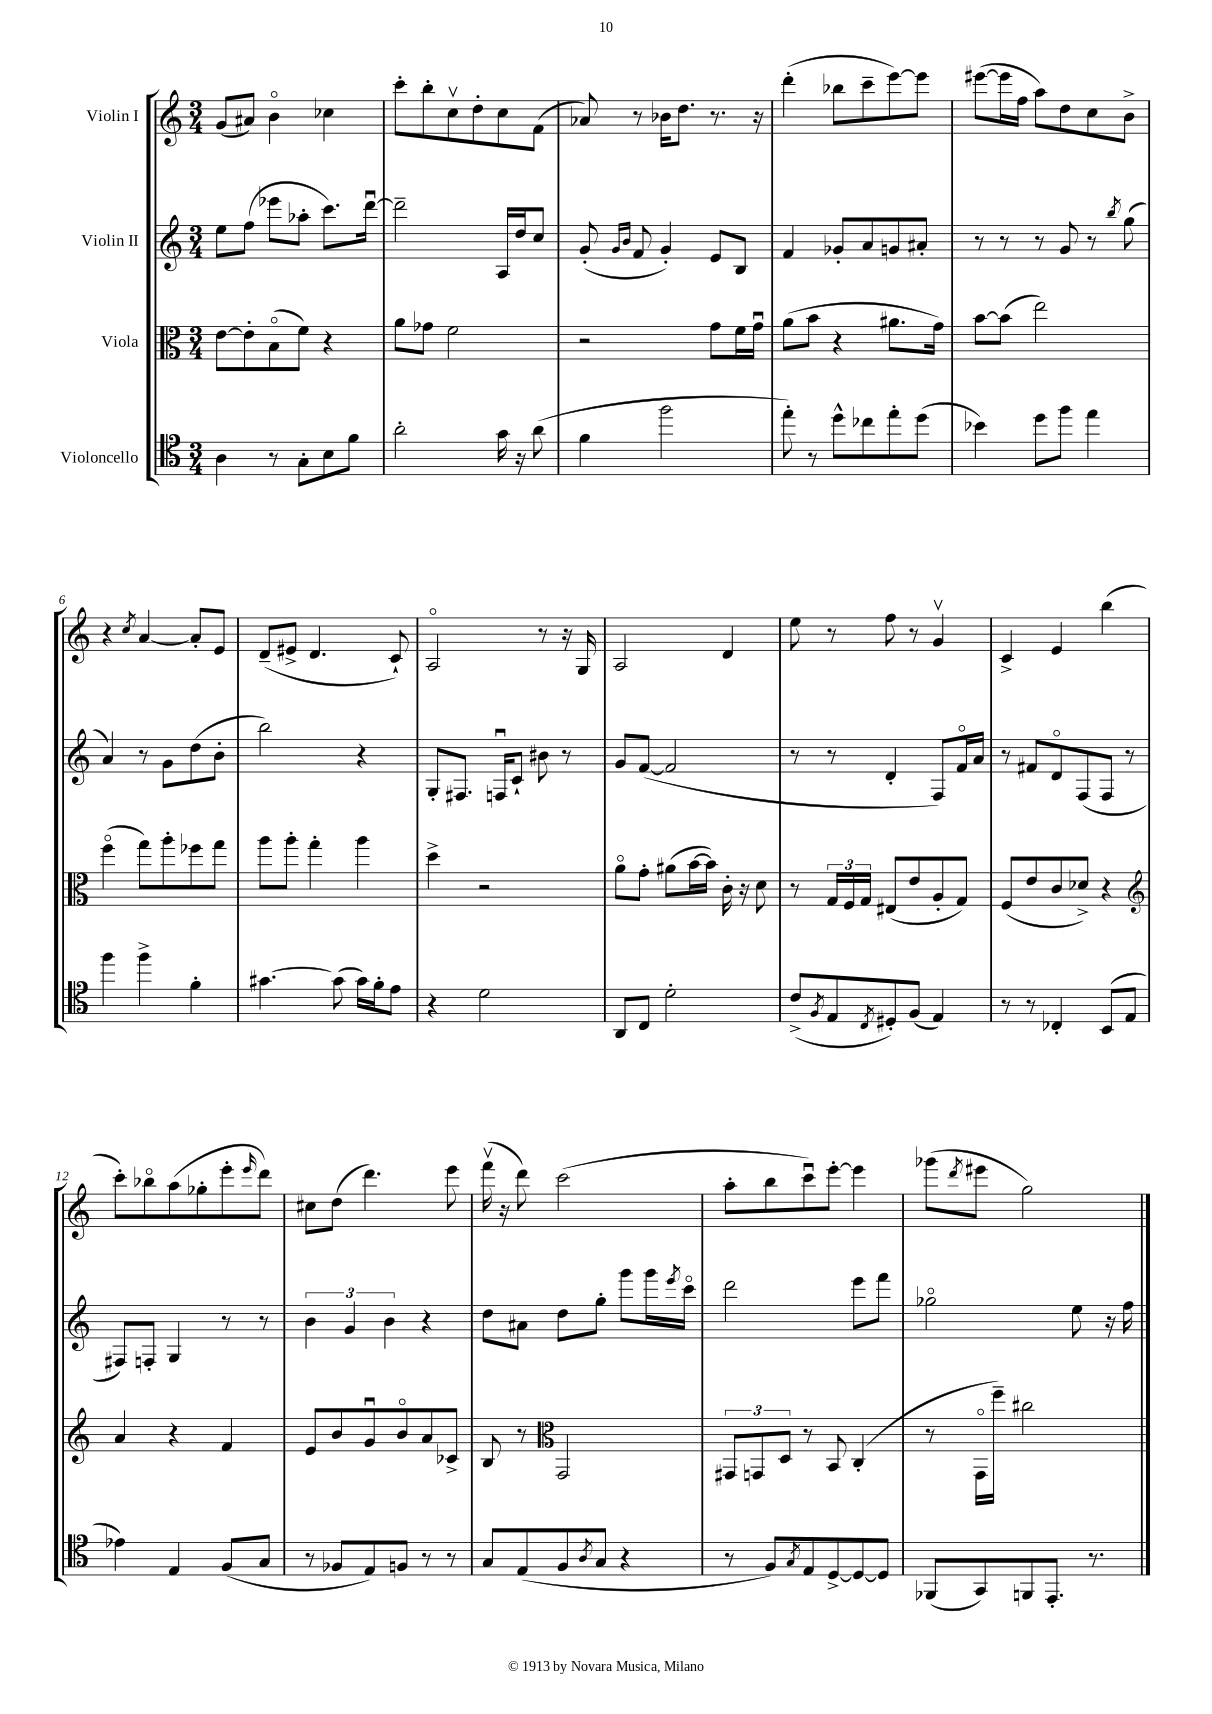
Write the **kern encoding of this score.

**kern	**kern	**kern	**kern
*staff4	*staff3	*staff2	*staff1
*clefC4	*clefC3	*clefG2	*clefG2
*k[]	*k[]	*k[]	*k[]
*M3/4	*M3/4	*M3/4	*M3/4
4A	[8e	8ee	(8g
.	8e']	(8ff	8a#)
8r	(8Bo	8eee-	4bo
8G'	8f)	8aa-'	.
8B	4r	8.ccc)	4cc-
8f	.	.	.
.	.	[16dddu	.
=	=	=	=
2a'	8a	2ddd~]	8ccc'
.	8g-	.	8bb'
.	2f	.	8ccv
.	.	.	8dd'
16g	.	16A	8cc
16r	.	16dd	.
(8a	.	8cc	(8f
=	=	=	=
4f	2r	(8g'	8a-)
.	.	16qqg	.
.	.	16qqb	.
.	.	8f	8r
2ff	.	4g')	16b-
.	.	.	8.dd
.	8g	8e	8.r
.	16f	8B	.
.	16gu	.	16r
=	=	=	=
8ee')	(8a	4f	(4ddd'
8r	8b	.	.
8dd^^	4r	8g-'	8bb-
8cc-	.	8a	8ccc~
8ee'	8.a#	8g	[8eee)
(8dd	.	8a#'	8eee]
.	16g)	.	.
=	=	=	=
4b-)	[8b	8r	([8eee#
.	(8b]	8r	16eee#]
.	.	.	16ff
8dd	2ee)	8r	8aa)
8ff	.	8g	8dd
4ee	.	8r	8cc
.	.	8qbb	.
.	.	(8gg	8b^
=	=	=	=
4ff	(4ffo	4a)	4r
.	.	.	8qcc
4ff^	8gg)	8r	[4a
.	8aa'	8g	.
4f'	8ff-	(8dd	8a']
.	8gg	8b'	8e
=	=	=	=
[4.g#	8aa	2bb)	(8d~
.	8aa'	.	8e#^
.	4gg'	.	4.d
(8g#]	.	.	.
16g#)	4aa	4r	.
16f'	.	.	.
8e	.	.	8c`)
=	=	=	=
4r	4dd^	8G'	2Ao
.	.	8.F#	.
2d	2r	.	.
.	.	16Fu	.
.	.	8c`	.
.	.	8b#	8r
.	.	8r	16r
.	.	.	16G
=	=	=	=
8AA	8ao	8g	2A
8C	8g'	([8f	.
2d'	(8a#	2f]	.
.	[16b	.	.
.	16b])	.	.
.	16c'	.	4d
.	16r	.	.
.	8d	.	.
=	=	=	=
(8c^	8r	8r	8ee
8qF	.	.	.
8E	24G	8r	8r
.	24F	.	.
.	24G	.	.
8qC	.	.	.
8D#')	(8E#	4d'	8ff
(8F	8e	.	8r
4E)	8A'	8F)	4gv
.	8G)	16fo	.
.	.	16a	.
=	=	=	=
8r	(8F	8r	4c^
8r	8e	8f#	.
4C-'	8c	8do	4e
.	8d-^)	(8F	.
(8BB	4r	8F	(4bb
8E	.	8r	.
=	=	=	=
*	*clefG2	*	*
4e-)	4a	8F#)	8ccc')
.	.	8F'	8bb-o
4E	4r	4G	(8aa
.	.	.	8gg-'
(8F	4f	8r	8eee'
.	.	.	16qqeee
8G	.	8r	8ddd)
=	=	=	=
8r	8e	6b	8cc#
8F-	8b	.	(8dd
.	.	6g	.
8E)	8gu	.	4.ddd)
.	.	6b	.
8F	8bo	.	.
8r	8a	4r	.
8r	8c-^	.	8eee
=	=	=	=
8G	8B	8dd	(16fffv
.	.	.	16r
(8E	8r	8a#	8ddd)
*	*clefC3	*	*
8F	2GG	8dd	(2ccc
8qA	.	.	.
8G	.	8gg'	.
4r	.	8ggg	.
.	.	16ggg	.
.	.	8qeee	.
.	.	16ccco	.
=	=	=	=
8r	12GG#	2ddd	8aa'
.	12GG	.	.
8F)	.	.	8bb
.	12D	.	.
8qG	.	.	.
8E	8r	.	8cccu)
[8D^	8BB	.	[8eee'
8D_	(4C'	8eee	4eee]
8D]	.	8fff	.
=	=	=	=
(8FF-	8r	2gg-o	(8ggg-
.	.	.	8qddd
8GG)	16GGo	.	8eee#
.	16ff~)	.	.
8FF	2cc#	.	2gg)
8.EE'	.	.	.
.	.	8ee	.
8.r	.	.	.
.	.	16r	.
.	.	16ff	.
==	==	==	==
*-	*-	*-	*-
